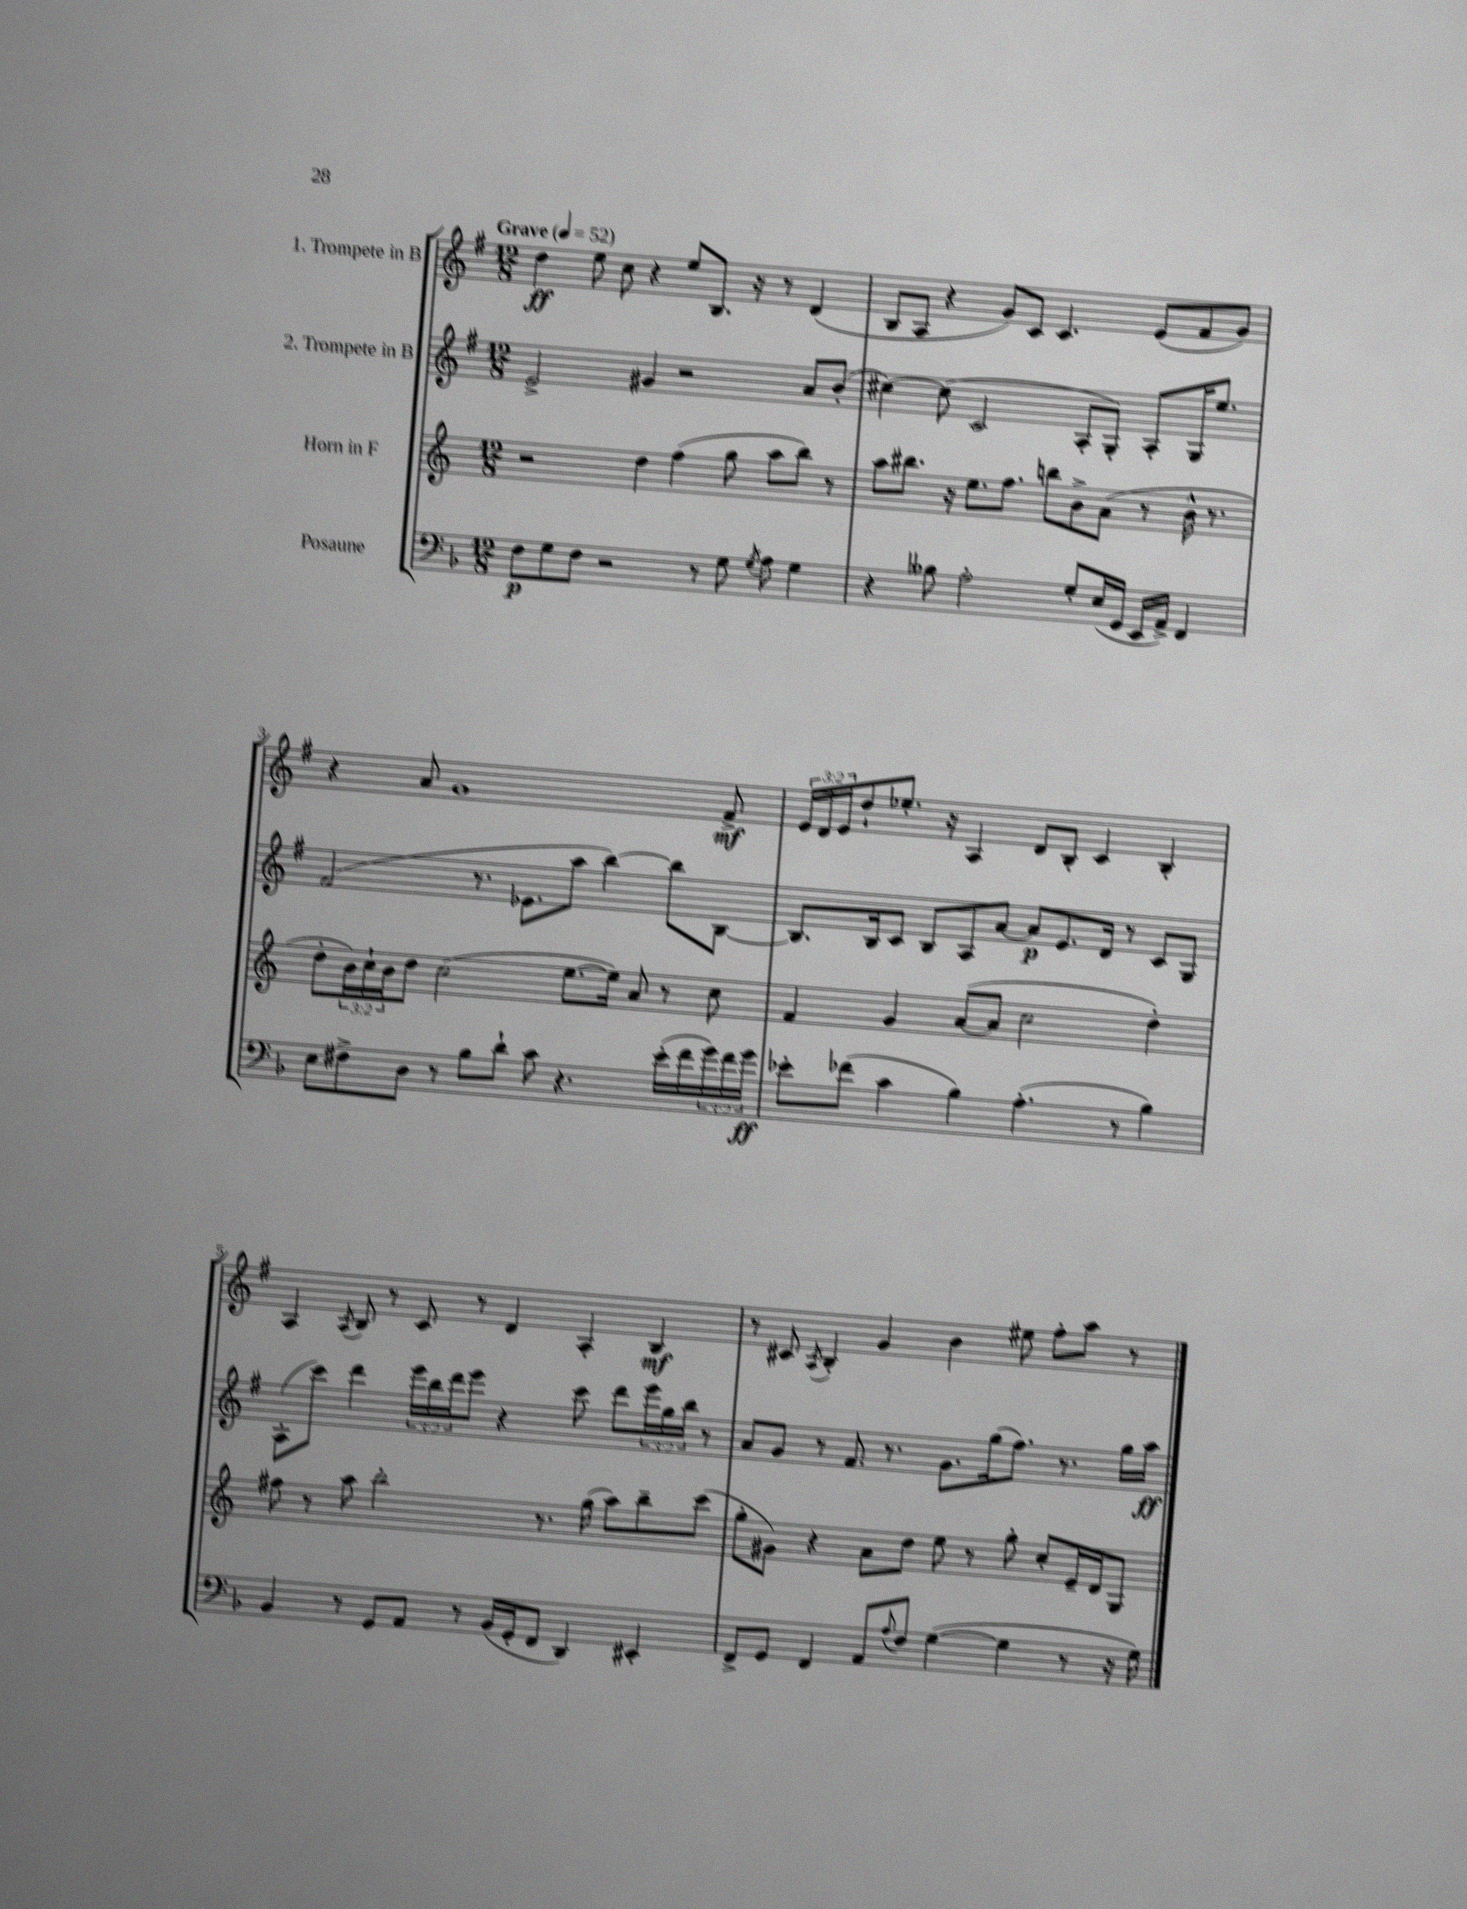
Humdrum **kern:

**kern	**kern	**kern	**kern
*staff4	*staff3	*staff2	*staff1
*clefF4	*clefG2	*clefG2	*clefG2
*k[b-]	*k[]	*k[f#]	*k[f#]
*M12/8	*M12/8	*M12/8	*M12/8
*MM52	*MM52	*MM52	*MM52
8F	2r	2e^	4dd
8G	.	.	.
8F	.	.	8ee
2r	.	.	8cc
.	4dd	4g#	4r
.	(4ff	2r	8ee
8r	.	.	8.B
8G	8gg	.	.
.	.	.	16r
8qG	.	.	.
8A	8aa	.	8r
4G	8bb)	8a	(4d
.	8r	(8b'	.
=	=	=	=
4r	8aa	[4cc#)	8B
.	8.bb#	.	8A
8B--	.	(8cc#]	4r
.	16r	.	.
2A'	8.ee	2c	.
.	.	.	8g)
.	8.ff	.	.
.	.	.	8c
.	8bb	.	4.c
8G'	8b^	8A'	.
(16E	(8a	8G')	.
16GG	.	.	.
16EE	8r	8A'	(8e
16AA^)	.	.	.
4FF	16b^^	16G	8f#
.	8.r	8.ee	.
.	.	.	8g)
=	=	=	=
8E	8dd'	(2f#	4r
8F#^	24b)	.	.
.	24cc`	.	.
.	24b	.	.
8D	8dd	.	8a
8r	(2cc	.	1g
8B-	.	8.r	.
8d`	.	.	.
.	.	8.e-	.
8c	.	.	.
4.r	[8.ee	8aa	.
.	.	[4bb)	.
.	16ee])	.	.
.	8a	.	.
(16e'	8r	8bb]	.
16f	.	.	.
24g)	8cc	[8B	8f#^
24f	.	.	.
24g	.	.	.
=	=	=	=
8e-'	4f	8.B]	24e
.	.	.	24d
.	.	.	24e
(8f-	.	.	8dd`
.	.	16B	.
4c	4g	8c	8.ee-'
.	.	8B	.
.	.	.	16r
4B-)	([8a	8A	4A
.	8a]	[8a	.
(4.A'	2cc	8a]	8d
.	.	8.e	8B'
.	.	.	4c
.	.	16d	.
8r	.	8r	.
4B-)	4dd')	8c	4B'
.	.	8G	.
=	=	=	=
4BB-	8ff#	(8A'	4A
.	8r	8ccc)	.
.	.	.	8qA
8r	8aa	4ddd	8B
8GG	2bb'	.	8r
8AA	.	24eee	8c
.	.	24bb	.
.	.	24ddd	.
8r	.	8eee	8r
(16BB-	.	4r	4d
16GG'	.	.	.
8FF	8.r	.	.
4DD)	.	8ccc	4A'
.	(16gg	.	.
.	8aa)	8ddd	.
4EE#'	8bb~	24eee	4B
.	.	24gg	.
.	.	24bb	.
.	(8ccc	8r	.
=	=	=	=
8FF^	8gg'	8a	8r
8GG	8g#)	8g	8c#
.	.	.	8qA
4FF	4r	8r	4B'
.	.	8.f#	.
8AA	8a	.	4g
.	.	8.r	.
8qqA	.	.	.
8F	8dd	.	.
([4G	8ee	8.g	4b
.	8r	.	.
.	.	(16gg	.
4G]	8gg'	8.ff#)	8ee#
.	8cc'	.	8ff#'
.	.	8.r	.
8r	16e~	.	8aa
.	16d	.	.
16r	8G	16gg	8r
16G)	.	16aa	.
==	==	==	==
*-	*-	*-	*-
